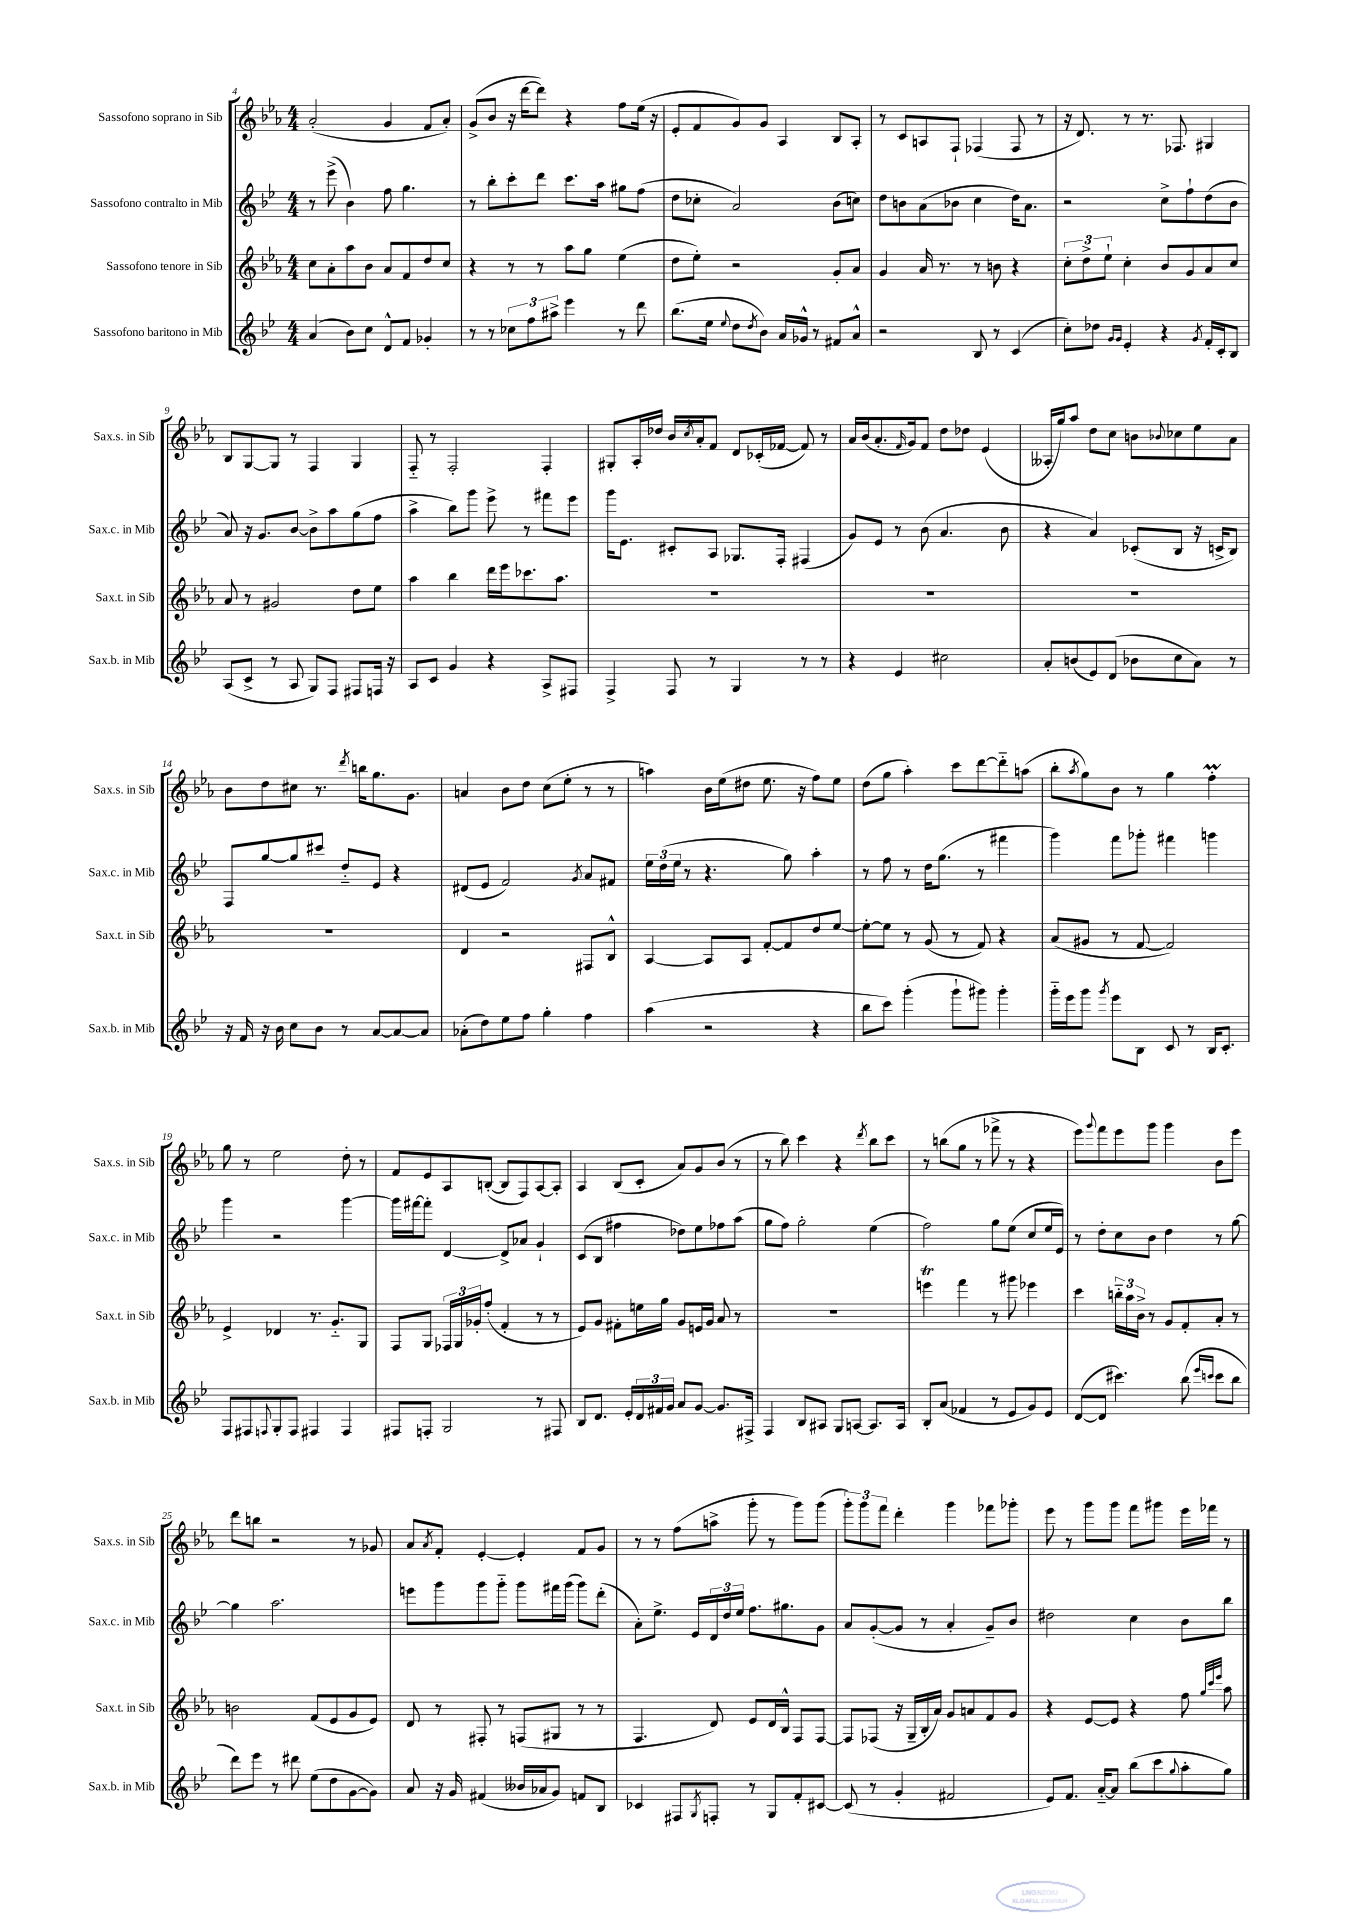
<<
\new StaffGroup <<
\new Staff = "s0" \with { instrumentName = "Sassofono soprano in Sib" shortInstrumentName = "Sax.s. in Sib" } {
    \clef treble \key ees \major \numericTimeSignature \time 4/4
    aes'2-.( g'4 f'8 aes'8-.) |
    g'8->( bes'8 r16 d'''16~ d'''8) r4 f''8 ees''16( r16 |
    ees'8-. f'8 g'8) g'8 aes4 bes8 aes8-. |
    r8 c'8 a8 f8-! fes4( fes8 r8 |
    r16 d'8.) r8 r8. fes8. gis4 |
    bes8 g8~ g8 r8 f4 g4 |
    f8-_ r8 f2-. f4-. |
    gis8-. aes16-. des''16 bes'16 \acciaccatura { c''8 } aes'16-. f'8 d'8 ces'16-.( fes'16~ fes'8) r8 |
    aes'16 bes'16( aes'8.-. \grace { f'16 } g'16) f'8 d''8 des''8 ees'4( |
    aeses16-. g''16) aes''8 d''8 c''8 b'8 \appoggiatura { bes'8 } ces''8 ees''8 aes'8 |
    bes'8 d''8 cis''8 r8. \acciaccatura { d'''8 } b''16 g''8. g'8. |
    a'4 bes'8 d''8 c''8( ees''8-. r8 r8 |
    a''4) bes'16 ees''16( dis''8 ees''8. r16 f''8) ees''8 |
    d''8( g''8 aes''4-.) c'''8 d'''8~ d'''8-_ a''8( |
    bes''8-. \acciaccatura { aes''8 } g''8) bes'8 r8 g''4 f''4-.\prall |
    g''8 r8 ees''2 d''8-. r8 |
    f'8 ees'8 aes8 b8~-.( b8 f8) aes8~ aes8-. |
    aes4 bes8( c'8-. aes'8) g'8 bes'8( r8 |
    r8 bes''8) c'''4 r4 \acciaccatura { d'''8 } bes''8 c'''8 |
    r8 b''8( g''8 r8 fes'''8-> r8 r4 |
    ees'''8) \appoggiatura { g'''8 } f'''8 ees'''8 g'''8 g'''4 bes'8 ees'''8 |
    d'''8 b''8 r2 r8 ges'8 |
    aes'8 \acciaccatura { aes'8 } f'8-. ees'4~-. ees'4-. f'8 g'8 |
    r8 r8 f''8( a''8-> g'''8-. r8 g'''8) g'''8( |
    \tuplet 3/2 { g'''8-.) g'''8 f'''8 } d'''4-. g'''4 fes'''8 ges'''8-. |
    ees'''8 r8 g'''8 g'''8 f'''8 gis'''8 ees'''16 fes'''16 r8 \bar "|." |
}
\new Staff = "s1" \with { instrumentName = "Sassofono contralto in Mib" shortInstrumentName = "Sax.c. in Mib" } {
    \clef treble \key bes \major \numericTimeSignature \time 4/4
    r8 ees'''8->( bes'4) f''8 g''4. |
    r8 bes''8-. c'''8-. d'''8 c'''8. a''16 gis''8 f''8( |
    d''8 ces''8-. a'2) bes'8( c''8) |
    d''8 b'8 a'8( bes'8 c''4 d''16) a'8. |
    r2 c''8-> f''8-! d''8( bes'8 |
    a'8) r16 g'8. bes'8~ bes'8-> a''8 g''8( f''8 |
    a''4-> bes''8) g'''8 ees'''8-> r8 fis'''8 ees'''8 |
    g'''16 ees'8. cis'8-. a8 ges8. f16-. fis4( |
    g'8) ees'8 r8 bes'8( a'4. bes'8 |
    r4 a'4) ces'8-.( bes8 r16 c'16-> bes8) |
    f8 g''8~ g''8 cis'''8 d''8-_ ees'8 r4 |
    dis'8( ees'8 f'2) \acciaccatura { g'8 } a'8 fis'8 |
    \tuplet 3/2 { ees''16 d''16( ees''16 } r8 r4. g''8) a''4-. |
    r8 f''8 r8 d''16 g''8.( r8 fis'''4 |
    g'''4) f'''8 ges'''8-. fis'''4 g'''4 |
    g'''4 r2 g'''4~ |
    g'''16 fis'''16~ fis'''8-. d'4~ d'8-> aes'8 g'4-! |
    c'8( bes8 fis''4 des''8) ees''8 fes''8 a''8( |
    g''8 f''8) g''2-. ees''4( |
    f''2) g''8 ees''8( c''8 ees''16 ees'16) |
    r8 d''8-. c''8 bes'8 d''4 r8 g''8~ |
    g''4 a''2. |
    e'''8 g'''8 g'''8 g'''8-_ g'''8 fis'''16 g'''16( g'''8) d'''8-.( |
    a'8-.) ees''8.-> ees'16 \tuplet 3/2 { d'16 d''16 ees''16 } f''8. gis''8. g'8 |
    a'8 g'8~-.( g'8 r8 a'4-. g'8--) bes'8 |
    dis''2 c''4 bes'8 bes''8 \bar "|." |
}
\new Staff = "s2" \with { instrumentName = "Sassofono tenore in Sib" shortInstrumentName = "Sax.t. in Sib" } {
    \clef treble \key ees \major \numericTimeSignature \time 4/4
    c''8 aes'8-. aes''8 bes'8 aes'8 f'8 d''8 c''8 |
    r4 r8 r8 aes''8 g''8 ees''4( |
    d''8 ees''8-.) r2 g'8-. aes'8 |
    g'4 aes'16 r8. r8 b'8 r4 |
    \tuplet 3/2 { c''8-. d''8-> ees''8-! } c''4-. bes'8 g'8 aes'8 c''8 |
    aes'8 r8 gis'2 d''8 ees''8 |
    aes''4 bes''4 d'''16 ees'''16 ces'''8. aes''8. |
    R1 |
    R1 |
    R1 |
    R1 |
    d'4 r2 fis8 bes8-^ |
    aes4~ aes8 aes8 f'8~-. f'8 d''8 ees''8~ |
    ees''8~-. ees''8 r8 g'8( r8 f'8) r4 |
    aes'8( gis'8 r8 f'8~ f'2) |
    ees'4-> des'4 r8. g'8.-_ g8 |
    f8 g8 \tuplet 3/2 { fes16 g16 ges'16-. } f''8-.( f'4-. r8 r8 |
    ees'8) g'8 fis'8-. e''16 g''16 g'8 e'16 g'16 aes'8 r8 |
    R1 |
    e'''4\trill f'''4 r8 gis'''8 ees'''4 |
    c'''4 \tuplet 3/2 { b''16-_ aes''16 bes'16-> } r8 g'8 f'8-. aes'8-. r8 |
    b'2 f'8( ees'8 g'8 ees'8) |
    d'8 r8 fis8-. r8 f8( gis8 r8 r8 |
    f4. d'8) ees'8 d'16 bes16-^ f8 f8~ |
    f8 fes8( r16 g16-- bes16-. aes'16) g'8 a'8 f'8 g'8 |
    r4 ees'8~ ees'8 r4 f''8 \grace { g''32 c'''32 ees'''32 } aes''8 \bar "|." |
}
\new Staff = "s3" \with { instrumentName = "Sassofono baritono in Mib" shortInstrumentName = "Sax.b. in Mib" } {
    \clef treble \key bes \major \numericTimeSignature \time 4/4
    a'4( bes'8) c''8 d'8-^ f'8 ges'4-. |
    r8 r8 \tuplet 3/2 { ces''8 f''8 ais''8-> } ees'''4 r8 d'''8 |
    bes''8.( ees''16 \appoggiatura { ees''8 } d''8 \acciaccatura { d''8 } bes'8) a'16 ges'16-^ r8 fis'8 a'8-^ |
    r2 bes8 r8 c'4( |
    c''8-.) des''8 \grace { g'16 g'16 } ees'4-. r4 \acciaccatura { g'8 } f'16-. c'16-. bes8 |
    a8( c'8-> r8 a8 g8) f8 fis8 f16 r16 |
    a8 c'8 g'4 r4 a8-> fis8 |
    f4-> f8 r8 g4 r8 r8 |
    r4 ees'4 cis''2 |
    a'8-. b'8( ees'8) d'8( bes'8 c''8 a'8) r8 |
    r16 f'16 r16 bes'16 c''8 bes'8 r8 a'8~ a'8~ a'8 |
    aes'8-.( d''8) ees''8 f''8 g''4-. f''4 |
    a''4( r2 r4 |
    bes''8 c'''8) g'''4-.( g'''8-! gis'''8) gis'''4-. |
    g'''16-_ ees'''16 g'''8 \acciaccatura { g'''8 } ees'''8 bes8 c'8 r8 bes16 c'8.-. |
    f8 fis8 \appoggiatura { f8 } g8-. f8 fis4 fis4 |
    fis8 f8-. g2 r8 fis8 |
    bes8 d'8. ees'16-. \tuplet 3/2 { d'16 fis'16 g'16 } a'8 g'8~ g'8. fis16-> |
    f4 bes8 ais8 g8 a8~ a8. a16 |
    bes8-. a'8( fes'4 r8 ees'8 g'8) ees'8 |
    d'8~( d'8 cis'''4.) bes''8( \grace { ees'''16 c'''16 } c'''8 bes''8 |
    d'''8) ees'''8 r8 dis'''8 ees''8( d''8 g'8~ g'8) |
    a'8 r16 g'16 fis'4( beses'16 aes'16 g'8) f'8 bes8 |
    ces'4 fis8 \acciaccatura { g8 } f8-. r8 g8 f'8-. cis'8~ |
    cis'8( r8 g'4-. fis'2 |
    ees'8) f'8. a'16~-_ a'8 bes''8( c'''8 \appoggiatura { g''8 } a''8-. g''8) \bar "|." |
}
>>
>>
\layout { \context { \Score currentBarNumber = #4 } }
